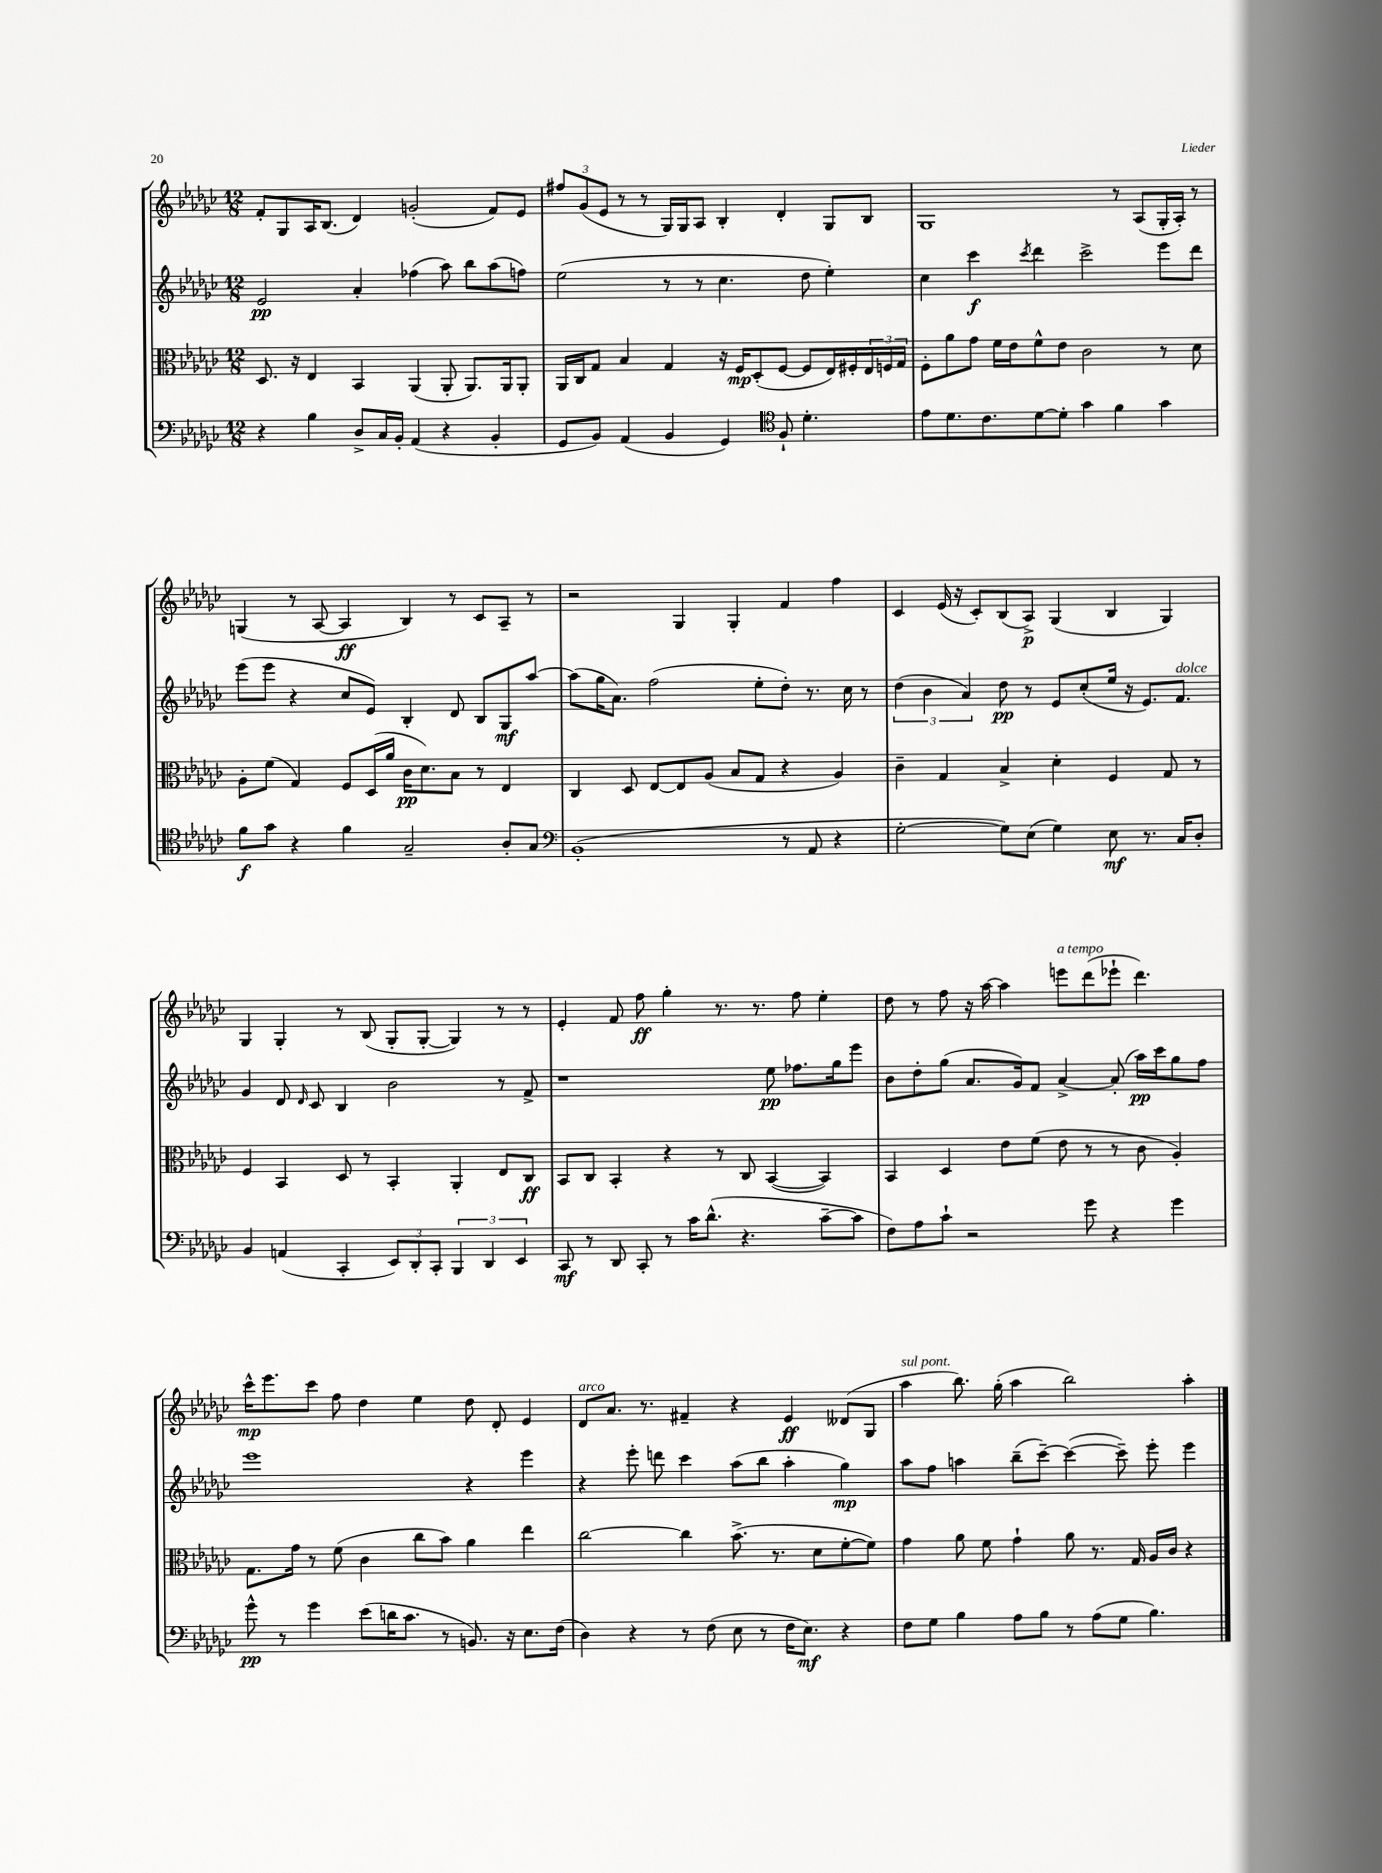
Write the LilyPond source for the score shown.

<<
\new StaffGroup <<
\new Staff = "s0" {
    \clef treble \key ges \major \numericTimeSignature \time 12/8
    f'8-. ges8 aes16 bes8.( des'4) g'2-.( f'8) ees'8 |
    \tuplet 3/2 { fis''8 ges'8( ees'8 } r8 r8 ges16) ges16 aes8 bes4-. des'4-. ges8 bes8 |
    ges1 r8 aes8( ges16-. aes16-.) r8 |
    g4( r8 aes8~ aes4\ff bes4) r8 ces'8 aes8-- r8 |
    r2 ges4 ges4-. f'4 f''4 |
    ces'4 ees'16( r16 ces'8-.) bes8( aes8->\p) ges4( bes4 ges4) |
    ges4 ges4-. r8 bes8( ges8-. ges8~-. ges4) r8 r8 |
    ees'4-. f'8 f''8\ff ges''4-. r8. r8. f''8 ees''4-. |
    des''8 r8 f''8 r16 aes''16~ aes''4 e'''8^\markup { \italic "a tempo" } des'''8( ees'''8-! des'''4.) |
    ces'''16-^\mp ees'''8. ces'''8 f''8 des''4 ees''4 des''8 des'8-. ees'4 |
    des'8^\markup { \italic "arco" } aes'8. r8. fis'4-- r4 ees'4\ff deses'8( ges8 |
    aes''4^\markup { \italic "sul pont." } bes''8.) ges''16-.( aes''4 bes''2) aes''4-. \bar "|." |
}
\new Staff = "s1" {
    \clef treble \key ges \major \numericTimeSignature \time 12/8
    ees'2\pp aes'4-. fes''4( aes''8) bes''8 aes''8( f''8) |
    ees''2( r8 r8 ces''4. des''8 ees''4-.) |
    ces''4 ces'''4\f \acciaccatura { ces'''8 } des'''4 ces'''2-> ees'''8 des'''8 |
    ees'''8( ees'''8 r4 ces''8 ees'8) bes4-. des'8 bes8 ges8\mf aes''8~ |
    aes''8( ges''16 aes'8.) f''2( ees''8-. des''8-.) r8. ces''16 r8 |
    \tuplet 3/2 { des''4( bes'4 aes'4) } des''8\pp r8 ees'8 ces''8-.( ees''16 r16 ees'8.) f'8.^\markup { \italic "dolce" } |
    ges'4 des'8 \grace { des'16 } ces'8 bes4 bes'2 r8 f'8-> |
    r1 ees''8\pp fes''8. ges''16 ees'''8 |
    bes'8 des''8-. ges''8( aes'8. ges'16) f'8 aes'4~-> aes'8-.( aes''16\pp) ces'''16 ges''8 f''8 |
    ees'''1 r4 ees'''4 |
    r4 ees'''8-. d'''8 ces'''4 aes''8( bes''8 aes''4-. ges''4\mp) |
    aes''8 f''8 a''4 bes''8--( ces'''8~--) ces'''4~( ces'''8--) ees'''8-. ees'''4 \bar "|." |
}
\new Staff = "s2" {
    \clef alto \key ges \major \numericTimeSignature \time 12/8
    des8. r16 ees4 bes,4 aes,4( aes,8-. aes,8.) aes,16 aes,8-. |
    aes,16 ces16 ges8 bes4 ges4 r16 f16\mp des8-.( f8~ f8 ees16) fis16-. \tuplet 3/2 { ees16 f16 ges16 } |
    f8-. aes'8 ges'8 f'16 ees'16 f'8-^ ees'8 ces'2 r8 des'8 |
    aes8-. f'8( ges4) f8 des16( aes'16 ces'16\pp des'8.) bes8 r8 ees4 |
    ces4 des8 ees8~ ees8 aes8( bes8 ges8 r4 aes4) |
    ces'4-- ges4 bes4-> des'4-. f4 ges8 r8 |
    f4 bes,4 des8 r8 bes,4-. aes,4-. ees8 ces8\ff |
    bes,8 ces8 bes,4-. r4 r8 ces8 bes,4~( bes,4) |
    bes,4 des4 ees'8 f'8( ees'8 r8 r8 ces'8 aes4-.) |
    ges8. ges'16 r8 f'8( ces'4 ces''8 bes'8) aes'4 ees''4 |
    ces''2~ ces''4 bes'8.->( r8. des'8 f'8~-. f'8) |
    ges'4 aes'8 f'8 ges'4-! aes'8 r8. ges16 aes16 ces'16 r4 \bar "|." |
}
\new Staff = "s3" {
    \clef bass \key ges \major \numericTimeSignature \time 12/8
    r4 bes4 des8-> ces16 bes,16-. aes,4( r4 bes,4-. |
    ges,8 bes,8) aes,4( bes,4 ges,4) \clef tenor f8-! des'4.-. |
    ees'8 des'8. ces'8. des'8~ des'8-. ges'4 f'4 ges'4 |
    f'8\f ges'8 r4 f'4 ges2-- aes8-. ges8 |
    \clef bass bes,1-.( r8 aes,8 r4 |
    ges2~-. ges8) ees8( ges4) ees8\mf r8. ces16 des8-. |
    bes,4 a,4( ces,4-. \tuplet 3/2 { ees,8) des,8-. ces,8-. } \tuplet 3/2 { bes,,4 des,4 ees,4 } |
    ces,8\mf r8 des,8 ces,8-. r8 ces'16 des'8.-^( r4. ces'8~-- ces'8 |
    f8) aes8 ces'8-! r2 ges'8 r4 ges'4 |
    ges'8-^\pp r8 ges'4 ees'8( d'16 ces'8. r8 b,8.) r16 ees8. f16( |
    des4) r4 r8 f8( ees8 r8 f16 ees8.\mf) r4 |
    f8 ges8 bes4 aes8 bes8 r8 aes8( ges8 bes4.) \bar "|." |
}
>>
>>
\layout { \context { \Score \remove "Bar_number_engraver" } }
